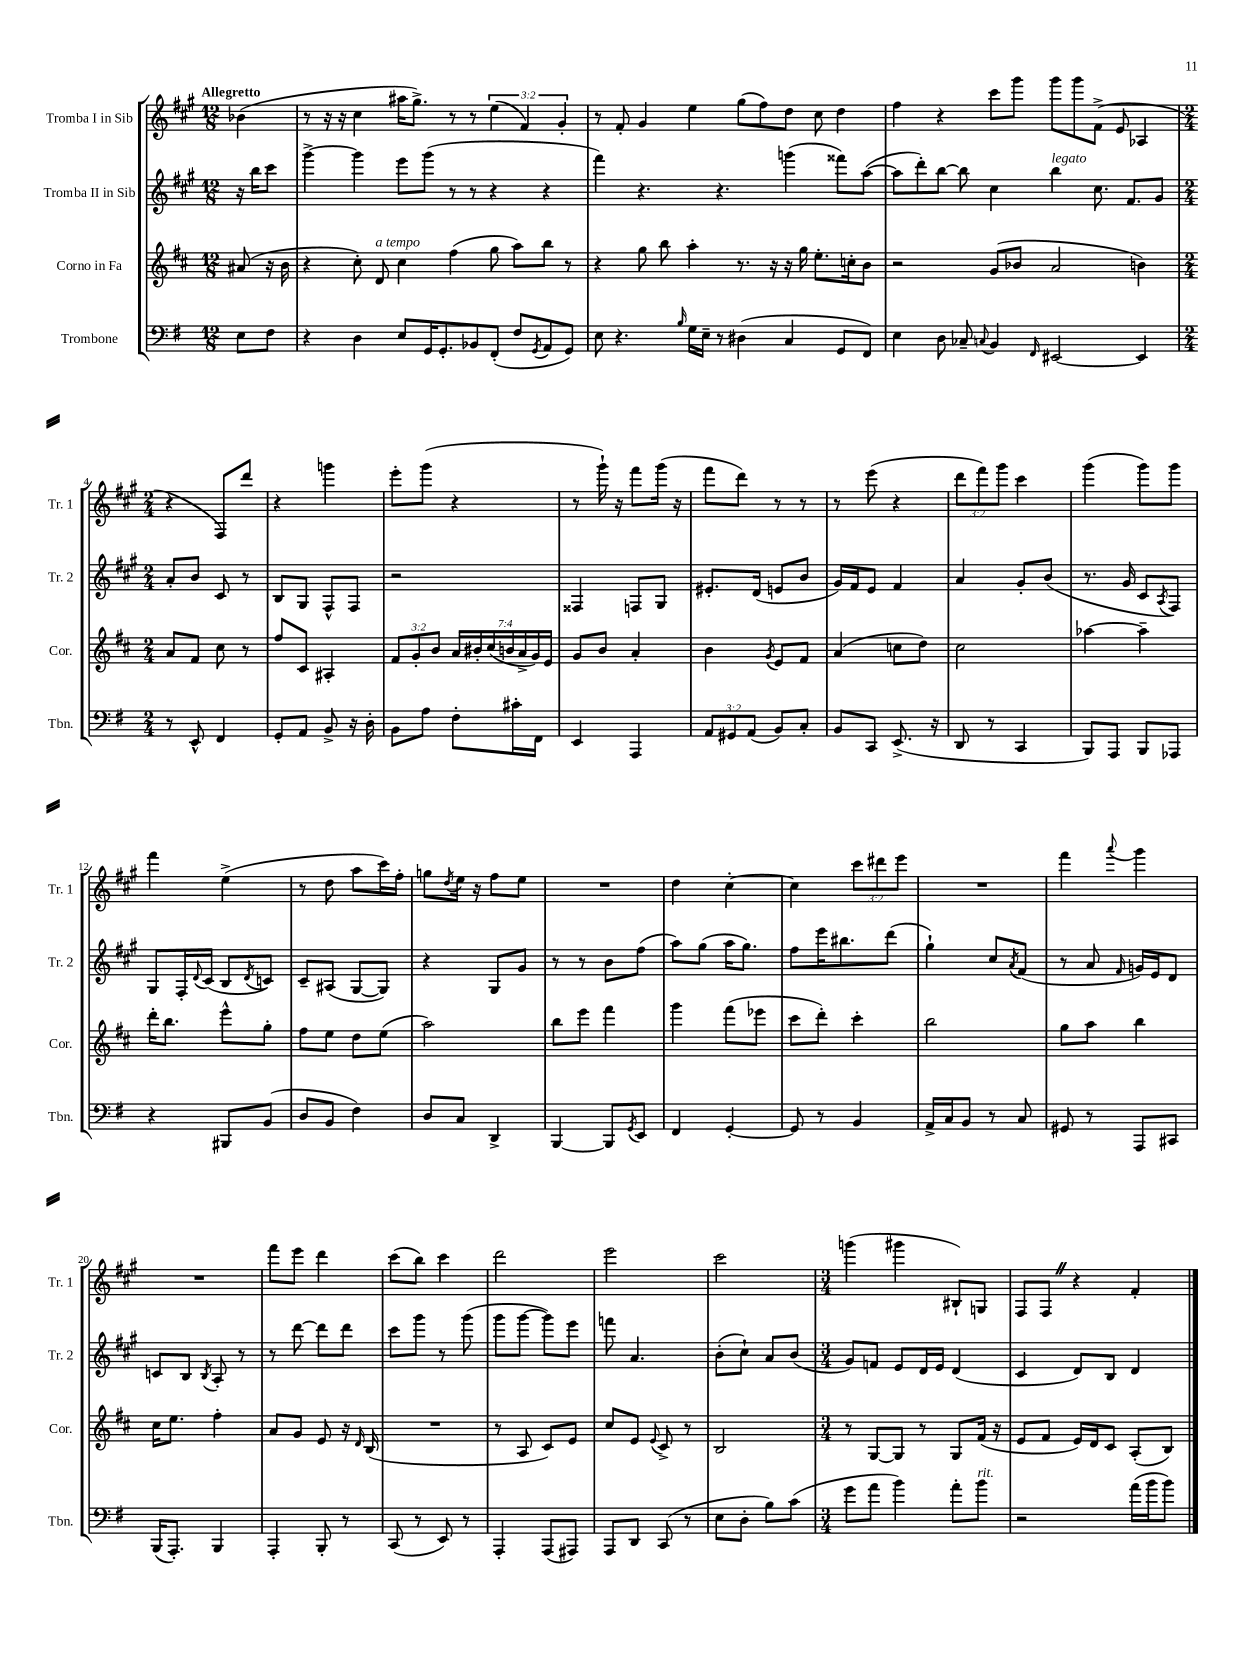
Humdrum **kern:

**kern	**kern	**kern	**kern
*staff4	*staff3	*staff2	*staff1
*clefF4	*clefG2	*clefG2	*clefG2
*k[f#]	*k[f#c#]	*k[f#c#g#]	*k[f#c#g#]
*M12/8	*M12/8	*M12/8	*M12/8
8E\L	(8a#/	16r	(4b-\
.	.	16bb\LK	.
8F#\J	16r	8ccc#\J	.
.	16b\	.	.
=	=	=	=
4r	4r	[4ggg#^\	8r
.	.	.	16r
.	.	.	16r
4D\	8cc#'\)	4ggg#\]	4cc#\
.	8d/	.	.
8E/L	4cc#\	8eee\L	16aa#\LK
.	.	.	8.gg#^\J)
16GG/K	.	(8ggg#\J	.
8.GG'/	.	.	.
.	(4ff#\	8r	8r
8BB-/	.	8r	8r
(8FF#'/J	8gg\	4r	(6ee\
8F#/L	8aa\L)	.	.
.	.	.	6f#/)
8qGG/	.	.	.
8AA/	8bb\J	4r	.
.	.	.	6g#'/
8GG/J)	8r	.	.
=	=	=	=
8E\	4r	4fff#\)	8r
4.r	.	.	8f#'/
.	8gg\	4.r	4g#/
.	8bb\	.	.
16qqB/	.	.	.
16G\LL	4aa'\	.	4ee\
16E~\JJ	.	.	.
8r	.	4.r	.
(4D#\	8.r	.	(8gg#\L
.	.	.	8ff#\)
.	16r	.	.
4C/	16r	(4ggg\	8dd\J
.	16gg\	.	.
.	8.ee'\L	.	8cc#\
8GG/L	.	8fff##\L)	4dd\
.	16cc'\k	.	.
8FF#/J)	8b\J	([8aa\J	.
=	=	=	=
4E\	2r	8aa\]L	4ff#\
.	.	8ddd'\)	.
8D\	.	[8bb\J	4r
8C-~/	.	8bb\]	.
8qqC/	.	.	.
4BB/	(8g/L	4cc#\	8ccc#\L
.	8b-/J	.	8ggg#\J
16qqFF#/	.	.	.
[2EE#/	2a/	4bb\	8ggg#\L
.	.	.	8ggg#\
.	.	8.cc#\	(8f#^\J
.	.	.	8e/
.	.	8.f#/L	.
4EE#/]	4b\)	.	4A-/
.	.	8g#/J	.
=	=	=	=
*M2/4	*M2/4	*M2/4	*M2/4
8r	8a/L	8a'/L	4r
8EE^^/	8f#/J	8b/J	.
4FF#/	8cc#\	8c#/	8F#/L)
.	8r	8r	8ddd/J
=	=	=	=
8GG'/L	8ff#/L	8B/L	4r
8AA/J	8c#/J	8G#/J	.
8BB^/	4A#'/	8F#^^/L	4ggg\
16r	.	8F#/J	.
16D'\	.	.	.
=	=	=	=
8BB\L	12f#/L	2r	8eee'\L
.	12g'/	.	.
8A\J	.	.	(8ggg#\J
.	12b/J	.	.
8F#'\L	28a/LL	.	4r
.	28b#'/	.	.
.	(28cc#/	.	.
.	28b/	.	.
16c#'\L	.	.	.
.	28a^/	.	.
.	28g/)	.	.
16FF#\JJ	.	.	.
.	28e/JJ	.	.
=	=	=	=
4EE/	8g/L	4F##/	8r
.	8b/J	.	16ggg#`\)
.	.	.	16r
4AAA/	4a'/	8F/L	8fff#\L
.	.	8G#/J	(16ggg#\Jk
.	.	.	16r
=	=	=	=
12AA/L	4b\	8.e#'/L	8fff#\L
12GG#/	.	.	.
.	.	.	8ddd\J)
(12AA/J	.	.	.
.	.	(16d/Jk	.
.	8qg/	.	.
8BB/L)	8e/L	8e/L	8r
8C'/J	8f#/J	8b/J	8r
=	=	=	=
8BB/L	(4a/	16g#/LL)	8r
.	.	16f#/J	.
8CC/J	.	8e/J	(8eee\
(8.EE^/	8cc\L	4f#/	4r
.	8dd\J)	.	.
16r	.	.	.
=	=	=	=
8DD/	2cc#\	4a/	12ddd\L
.	.	.	12fff#\)
8r	.	.	.
.	.	.	12ggg#\J
4CC/	.	8g#'/L	4ccc#\
.	.	(8b/J	.
=	=	=	=
8BBB/L)	[4aa-\	8.r	(4ggg#\
8AAA/J	.	.	.
.	.	16g#/	.
8BBB/L	4aa-~\]	8c#/L	8ggg#\L)
.	.	8qA/	.
8AAA-/J	.	8F#/J)	8ggg#\J
=	=	=	=
4r	16ddd'\LK	8G#/L	4fff#\
.	8.bb\J	.	.
.	.	16F#'/L	.
.	.	8qqd/	.
.	.	(16c#/JJ	.
8BBB#/L	8eee^^\L	8B/L	(4ee^\
.	.	8qd/	.
(8BB/J	8gg'\J	8c/J)	.
=	=	=	=
8D/L	8ff#\L	8c#~/L	8r
8BB/J	8ee\J	(8A#/J	8dd\
4F#\)	8dd\L	[8G#/L	8aa\L
.	(8ee\J	8G#/]J)	16ccc#\L)
.	.	.	16ff#'\JJ
=	=	=	=
8D/L	2aa\)	4r	8gg\L
.	.	.	8qdd/
8C/J	.	.	16ee\Jk
.	.	.	16r
4DD^/	.	8G#/L	8ff#\L
.	.	8g#/J	8ee\J
=	=	=	=
[4BBB/	8bb\L	8r	2r
.	8eee\J	8r	.
8BBB/]L	4fff#\	8b\L	.
8qGG/	.	.	.
8EE/J	.	(8ff#\J	.
=	=	=	=
4FF#/	4ggg\	8aa\L)	4dd\
.	.	(8gg#\J	.
[4GG'/	(8fff#\L	16aa\LK	[4cc#'\
.	.	8.gg#\J)	.
.	8eee-\J	.	.
=	=	=	=
8GG/]	8ccc#\L	8ff#\L	4cc#\]
8r	8ddd'\J)	16eee\K	.
.	.	8.bb#\	.
4BB/	4ccc#'\	.	12ccc#\L
.	.	.	12ddd#\
.	.	(8ddd\J	.
.	.	.	12eee\J
=	=	=	=
16AA^/LL	2bb\	4gg#`\)	2r
16C/J	.	.	.
8BB/J	.	.	.
8r	.	8cc#/L	.
.	.	8qa/	.
8C/	.	(8f#/J	.
=	=	=	=
8GG#/	8gg\L	8r	4fff#\
8r	8aa\J	8a/	.
.	.	16qqf#/	8qqaaa/
8AAA/L	4bb\	16g/LL)	4ggg#\
.	.	16e/J	.
8CC#/J	.	8d/J	.
=	=	=	=
(16BBB/LK	16cc#\LK	8c/L	2r
8.AAA'/J)	8.ee\J	.	.
.	.	8B/J	.
.	.	8qB/	.
4BBB/	4ff#'\	8A'/	.
.	.	8r	.
=	=	=	=
4AAA'/	8a/L	8r	8fff#\L
.	8g/J	[8ddd\	8eee\J
8BBB'/	8e/	8ddd\]L	4ddd\
8r	16r	8ddd\J	.
.	16qqd/	.	.
.	(16B/	.	.
=	=	=	=
(8CC/	2r	8ccc#\L	(8ccc#\L
8r	.	8ggg#\J	8bb\J)
8EE/)	.	8r	4ccc#\
8r	.	(8ggg#\	.
=	=	=	=
4AAA'/	8r	8ggg#\L	2ddd\
.	8A/	[8ggg#\J	.
(8AAA/L	8c#/L)	8ggg#\]L)	.
8AAA#/J)	8e/J	8eee\J	.
=	=	=	=
8AAA/L	8cc#/L	8fff\	2eee\
8DD/J	8e/J	4.a/	.
.	8qqe/	.	.
(8CC/	8c#^/	.	.
8r	8r	.	.
=	=	=	=
8E\L	2B/	(8b'\L	2ccc#\
8D'\J	.	8cc#`\J)	.
8B\L)	.	8a/L	.
(8c\J	.	(8b/J	.
=	=	=	=
*M3/4	*M3/4	*M3/4	*M3/4
8g\L	8r	8g#/L)	(4ggg\
8a\J	[8G/L	8f/J	.
4b\)	8G/]J	8e/L	4ggg#\
.	8r	16d/L	.
.	.	16e/JJ	.
8a'\L	8G/L	(4d/	8B#`/L)
8b\J	(16f#/Jk	.	8G/J
.	16r	.	.
=	=	=	=
2r	8e/L	4c#/	8F#/L
.	8f#/J	.	8F#/J
.	16e/LL)	8d/L)	4r
.	16d/J	.	.
.	8c#/J	8B/J	.
(16a\LL	(8A'/L	4d/	4f#'/
16b\J	.	.	.
8b\J)	8B/J)	.	.
==	==	==	==
*-	*-	*-	*-
